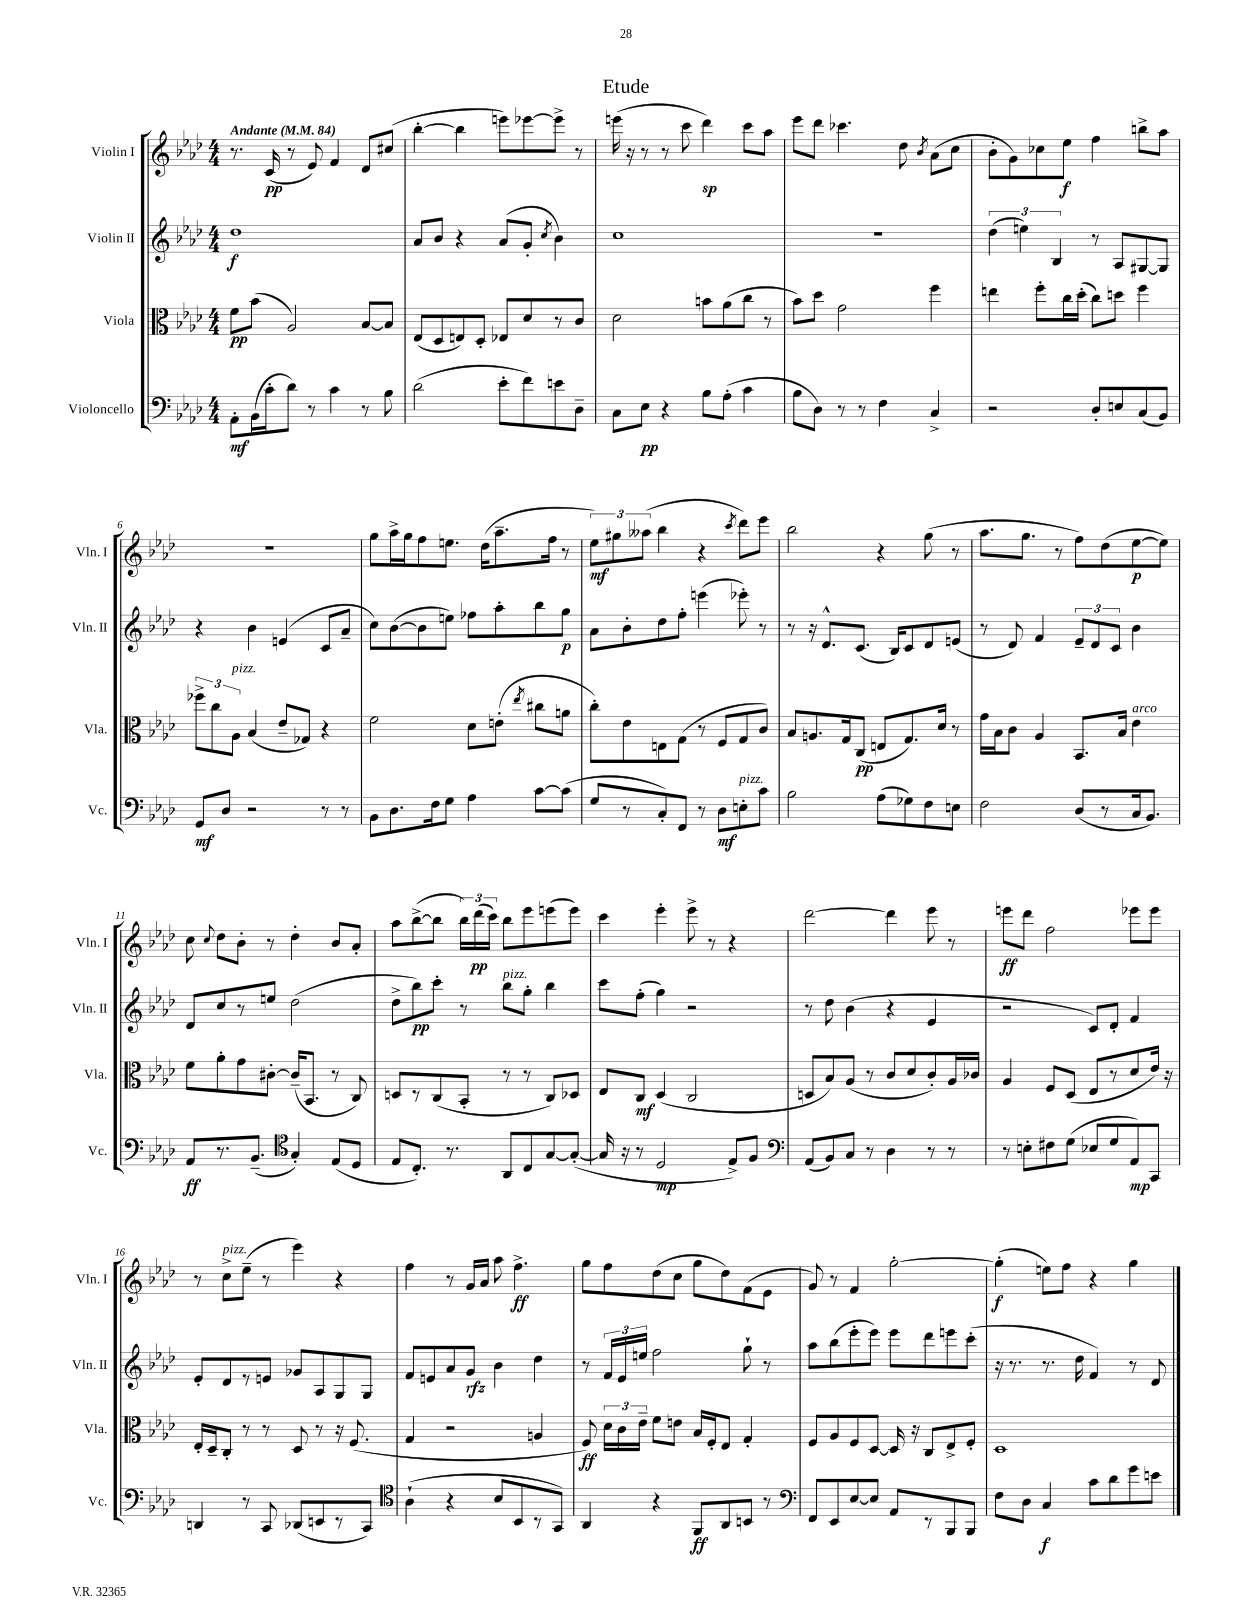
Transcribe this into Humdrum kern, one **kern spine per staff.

**kern	**kern	**kern	**kern
*staff4	*staff3	*staff2	*staff1
*clefF4	*clefC3	*clefG2	*clefG2
*k[b-e-a-d-]	*k[b-e-a-d-]	*k[b-e-a-d-]	*k[b-e-a-d-]
*M4/4	*M4/4	*M4/4	*M4/4
*MM84	*MM84	*MM84	*MM84
8AA-'	8f	1dd-	8.r
(16BB-	(8b-	.	.
16c'	.	.	(16c
8d-)	2A-)	.	8r
8r	.	.	8e-)
4c	.	.	4f
8r	[8B-	.	8d-
8B-	8B-]	.	(8cc#
=	=	=	=
(2d-	(8E-	8a-	[4bb-'
.	8D-	8b-	.
.	8E)	4r	4bb-]
.	8D-'	.	.
8e-'	8E-	(8a-	8eee)
8f)	8d-	8g'	[8eee-
.	.	8qcc	.
8e	8r	4b-)	8eee-^]
8D-~	8c	.	8r
=	=	=	=
8C	2d-	1cc	(16eee
.	.	.	16r
8E-	.	.	8r
4r	.	.	8r
.	.	.	8ccc
8B-	8b	.	4ddd-)
(8A-'	(8a-	.	.
4c	8cc	.	8ccc
.	8r	.	8aa-
=	=	=	=
8B-	8b-)	1r	8eee-
8D-)	8dd-	.	8ddd-
8r	2g	.	4.ccc-
8r	.	.	.
4F	.	.	.
.	.	.	8dd-
.	.	.	8qb-
4C^	4ff	.	(8a-
.	.	.	8cc
=	=	=	=
2r	4ee	(6dd-	8b-'
.	.	.	8g)
.	.	6ee)	.
.	8ff'	.	8cc-
.	.	6B-	.
.	16cc	.	8ee-
.	(16dd-'	.	.
8D-'	8cc)	8r	4ff
8E	8dd	8A-	.
(8C	4ff	[8G#	8bb^
8BB-)	.	8G#]	8aa-
=	=	=	=
8GG	12ff-^	4r	1r
.	12cc	.	.
8D-	.	.	.
.	12A-	.	.
2r	(4B-	4b-	.
.	8e-~	(4e	.
.	8G-)	.	.
8r	4r	8c	.
8r	.	8a-~	.
=	=	=	=
8BB-	2f	8cc)	8gg
8.D-	.	([8b-	16aa-^
.	.	.	16gg
.	.	8b-]	8ff
16F	.	.	.
8G	.	8ee)	8.ee
4A-	8d-	8ff-	.
.	.	.	(16dd-
.	(8e'	8aa-'	8.aa-~
.	8qee-	.	.
[8c	8cc#	8bb-	.
.	.	.	16ff
(8c]	8a	8gg	8r
=	=	=	=
8G	8cc')	8a-	12ee-)
.	.	.	12gg#
8r	8e-	8b-'	.
.	.	.	(12aa--
8C')	8E	8dd-	4bb-
8FF	(8G	8ff'	.
8r	8r	(4eee	4r
8D-	8F	.	.
.	.	.	8qccc
8E'	8G	8eee-')	8ddd-)
8c	8c)	8r	8eee-
=	=	=	=
2B-	8B-	8r	2bb-
.	8.A	16r	.
.	.	8.d-^^	.
.	16G	.	.
.	(8C	(8.c	.
(8A-	8E	.	4r
.	.	16B-)	.
8G-)	8.G)	8c	.
8F	.	8d-	(8gg
.	16d-	.	.
8E	8r	(8e	8r
=	=	=	=
2F	16g	8r	8.aa-
.	16B-	.	.
.	8c	8d-)	.
.	.	.	8.gg
.	4A-	4f	.
.	.	.	8r
(8D-	8.BB-	12e-~	8ff)
.	.	12d-	.
8r	.	.	(8dd-
.	.	12c	.
.	16B-	.	.
16C	4e-	4b-	[8ee-
8.BB-)	.	.	.
.	.	.	8ee-])
=	=	=	=
8AA-	8f	8d-	8cc
.	.	.	8qqcc
8.r	8a-'	8cc	8dd-
.	8g	8r	8b-'
(8.BB-~	.	.	.
.	[8c#'	8ee	8r
*clefC4	*	*	*
4G')	(16c#~]	(2dd-	4dd-'
.	8.BB-	.	.
(8E-	8r	.	8b-
8D-	8C)	.	8a-'
=	=	=	=
8E-	8D	8dd-^	8aa-
8.C')	8r	8bb-)	([8bb-^
.	(8C	8ccc'	8bb-]
8.r	.	.	.
.	8BB-'	8r	24bb-)
.	.	.	(24ddd-
.	.	.	24ccc)
8AA-	8r	8bb-	8bb-
8C	8r	8gg'	8eee-
[8G	8C)	4bb-	(8eee
(8G'_	8D-	.	8eee)
=	=	=	=
16G]	8E-	8ccc	4ccc
16r	.	.	.
8r	8C	(8ff'	.
2D-	(4D-	4gg)	4eee-'
.	2C	2r	8eee-^
.	.	.	8r
8E-^)	.	.	4r
8F	.	.	.
=	=	=	=
*clefF4	*	*	*
(8AA-	8D	8r	[2ddd-
8BB-)	8B-)	8dd-	.
8C	(8A-	(4b-	.
8r	8r	.	.
4D-	8c	4r	4ddd-]
.	8d-	.	.
8r	8c')	4e-	8eee-
8r	16A-	.	8r
.	16c-	.	.
=	=	=	=
8r	4A-	2r	8eee
8E'	.	.	8ddd-
8F#	8F	.	2ff
(8G	(8D-	.	.
8E-	8E-	8c)	.
8G	8r	8d-'	.
8AA-)	8d-	4f	8eee-
8CC	16e-)	.	8eee-
.	16r	.	.
=	=	=	=
4DD	16E-'	8e-'	8r
.	16D-~	.	.
.	8C'	8d-	8cc^
8r	8r	8r	(8ee-~
8CC	8r	8e	8r
(8DD-	8D-	8g-	4eee-)
8EE	8r	8A-	.
8r	16r	8G	4r
.	(8.F	.	.
8CC)	.	8G	.
=	=	=	=
*clefC4	*	*	*
(4A-`	4G	8f	4ff
.	.	8e	.
4r	2r	8a-	8r
.	.	8g	16g
.	.	.	16a-
8B-	.	4b-	8aa-
8BB-	.	.	4.ff^
8r	4A	4dd-	.
8GG)	.	.	.
=	=	=	=
4AA-	8F)	8r	8gg
.	24d-	24f	8ff
.	24c	24e-	.
.	24e-~	24ee	.
4r	8f	2ff	(8dd-
.	8e	.	8cc
8FF	16B-	.	8gg
.	16F'	.	.
8AA-	8E-	.	8dd-)
8BB	4G'	8gg`	(8f
8r	.	8r	8e-
=	=	=	=
*clefF4	*	*	*
8FF	8F	8aa-	8g)
8EE-	8A-	(8bb-	8r
[8E-	8F	8eee-'	4f
8E-]	[8D-	8eee-)	.
8AA-	16D-]	8eee-	[2gg'
.	16r	.	.
8r	8C	8ddd-	.
8BBB-	8E-^	8eee	.
8BBB-	8F'	(8ccc'	.
=	=	=	=
8F	1D-	16r	(4gg']
.	.	8.r	.
8D-	.	.	.
4C	.	8.r	8ee)
.	.	.	8ff
.	.	16dd-	.
8c	.	4f)	4r
8d-	.	.	.
8g	.	8r	4gg
8e	.	8d-	.
==	==	==	==
*-	*-	*-	*-
